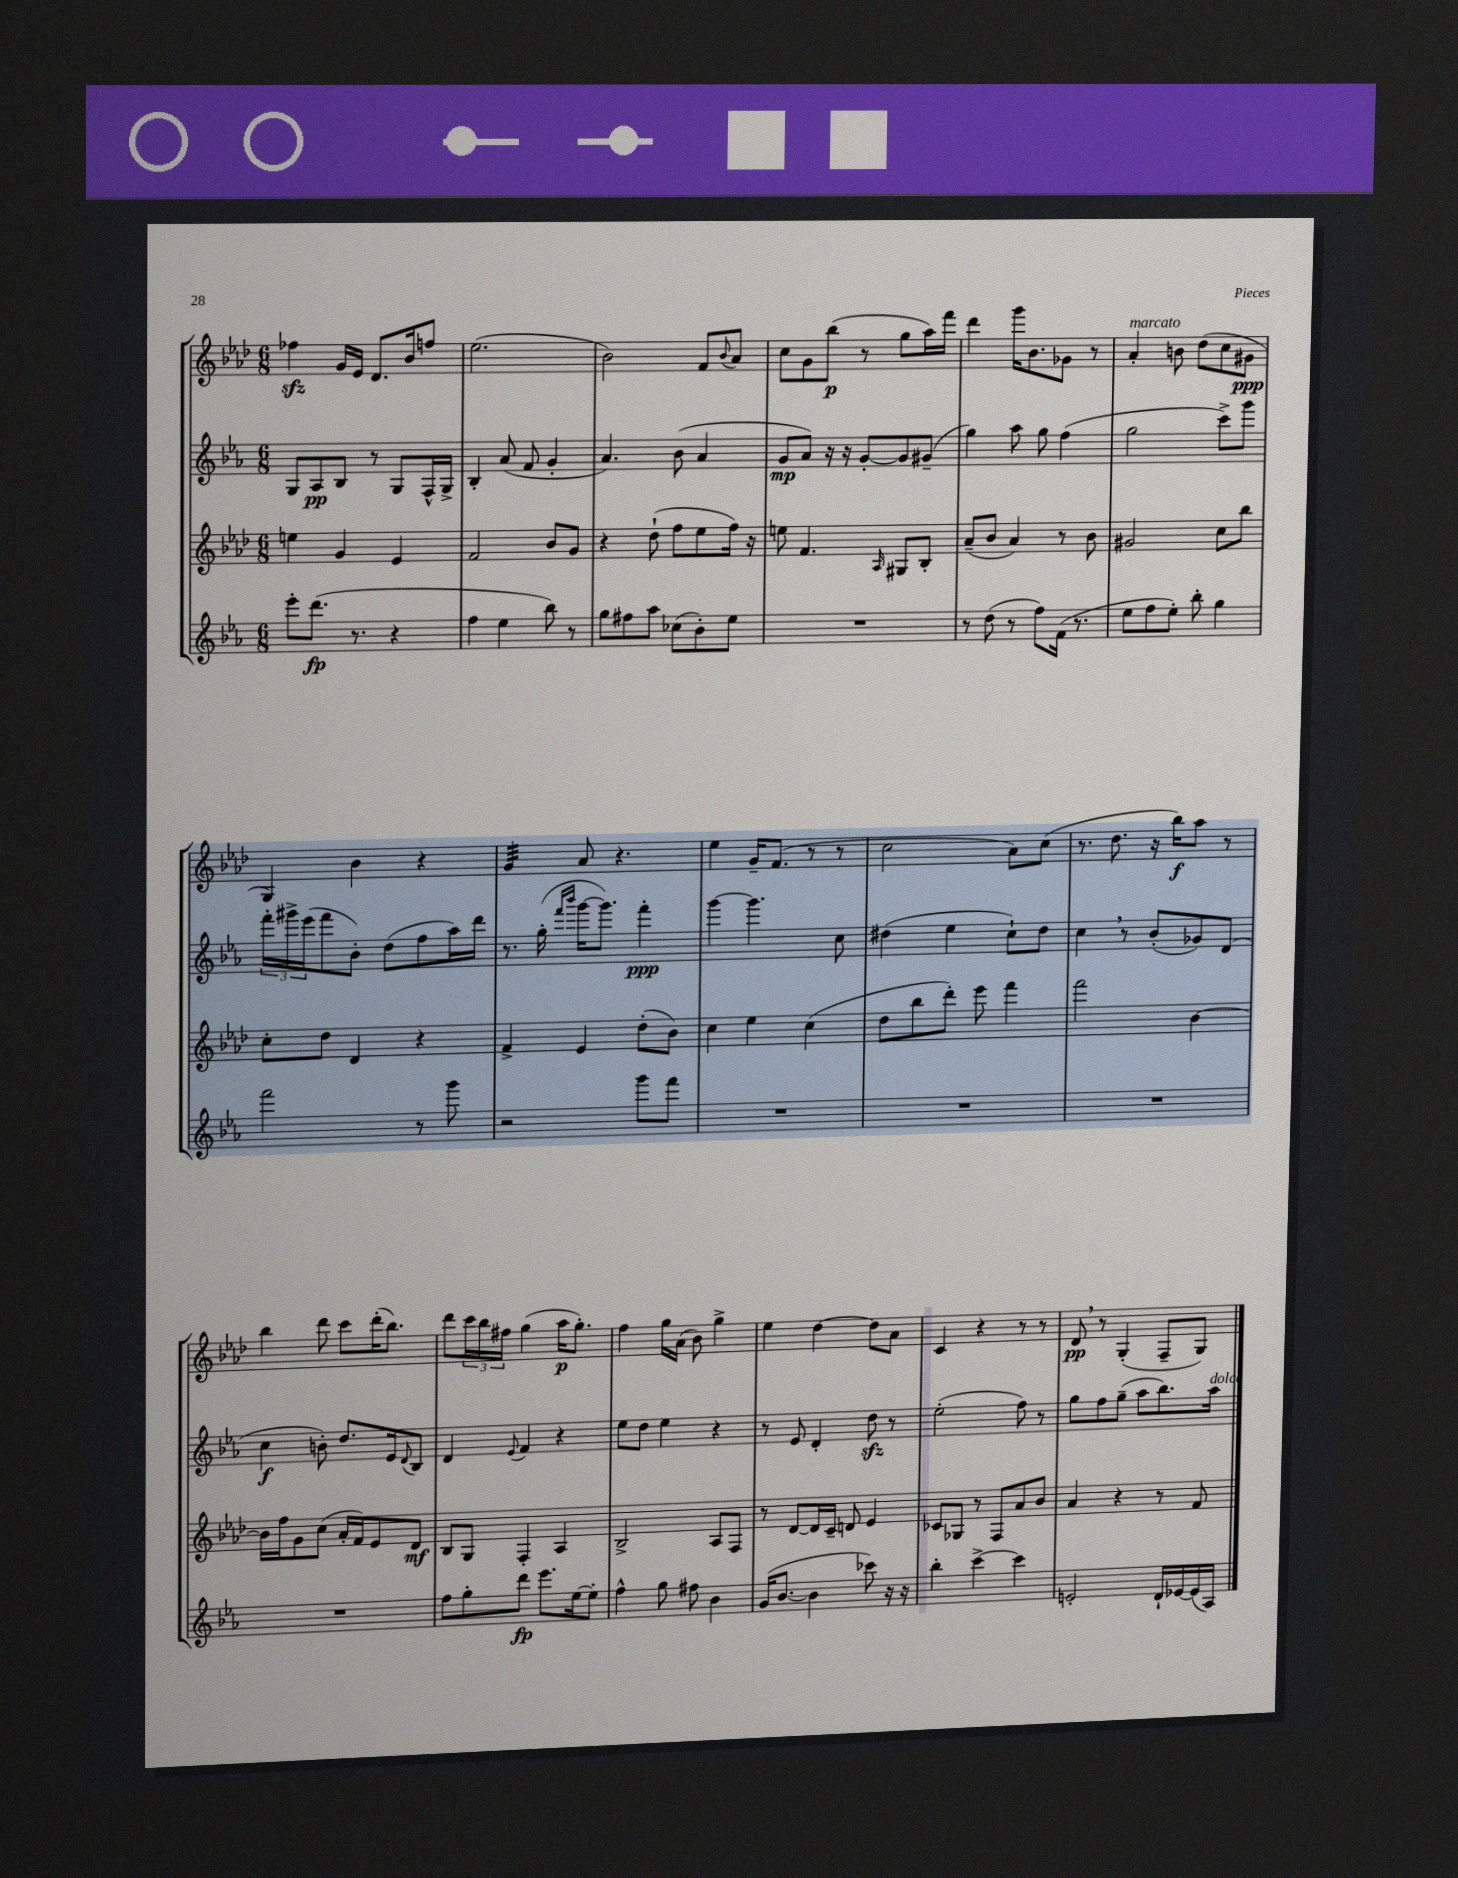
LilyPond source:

<<
\new StaffGroup <<
\new Staff = "s0" {
    \clef treble \key aes \major \numericTimeSignature \time 6/8
    fes''4\sfz g'16 ees'16 des'8. bes'16 f''8 |
    ees''2.( |
    bes'2) f'8 \appoggiatura { bes'8 } aes'8 |
    c''8 g'8 bes''8\p( r8 g''8 aes''16) f'''16 |
    des'''4 g'''16 bes'8. ges'8 r8 |
    aes'4-.^\markup { \italic "marcato" } b'8 des''8( c''8 gis'8\ppp |
    g4) bes'4 r4 |
    g'4:32 aes'8 r4. |
    ees''4 g'16-- f'8.( r8 r8 |
    c''2 aes'8) c''8( |
    r8. des''8. r16 bes''16\f) aes''8 r8 |
    bes''4 des'''8 c'''8 des'''16-.( bes''8.) |
    des'''8 \tuplet 3/2 { c'''16 bes''16 fis''16 } g''4( aes''16\p g''8.-.) |
    f''4 g''16 aes'16( bes'8) g''4-> |
    ees''4 des''4~ des''8 aes'8 |
    c'4 r4 r8 r8 |
    des'8\pp \breathe r8 g4-.( f8-- g8) \bar "|." |
}
\new Staff = "s1" {
    \clef treble \key ees \major \numericTimeSignature \time 6/8
    g8 aes8\pp bes8 r8 g8 f16-^ g16-> |
    bes4-. aes'8( f'8 g'4-. |
    aes'4.) bes'8( aes'4 |
    g'8\mp aes'8) r16 r16 g'8~-. g'8 gis'8--( |
    g''4) aes''8 g''8 f''4( |
    g''2 c'''8->) g'''8 |
    \tuplet 3/2 { f'''16-. gis'''16-> ees'''16( } f'''8 bes'8-.) d''8( f''8 aes''16) d'''16 |
    r8. g''16-.( \grace { f'''16 bes'''16 } g'''16~ g'''8.) f'''4-.\ppp |
    g'''4~ g'''4. c''8 |
    dis''4( ees''4 c''8-!) dis''8 |
    c''4 \breathe r8 bes'8-.( ges'8) d'8( |
    c''4\f b'8-.) d''8. ees'16 \appoggiatura { d'8 } bes8 |
    d'4 \appoggiatura { ees'8 } f'4 r4 |
    ees''8 d''8 ees''4 r4 |
    r8 ees'8 d'4-. d''8\sfz r8 |
    ees''2-.( f''8) r8 |
    g''8 f''8 g''8--( aes''8 bes''8.) aes''16^\markup { \italic "dolce" } \bar "|." |
}
\new Staff = "s2" {
    \clef treble \key aes \major \numericTimeSignature \time 6/8
    e''4 g'4 ees'4 |
    f'2 bes'8 g'8 |
    r4 des''8-!( f''8 ees''8 f''16) r16 |
    e''8 f'4. \grace { aes16 } gis8 bes8-. |
    aes'8--( bes'8 aes'4) r8 bes'8 |
    gis'2 c''8 bes''8 |
    c''8-. des''8 des'4 r4 |
    f'4-> ees'4 des''8-.( bes'8) |
    c''4 ees''4 c''4( |
    des''8 bes''8 des'''8-.) ees'''8 f'''4 |
    f'''2 bes'4~ |
    bes'16 f''16 g'8 c''8( aes'16-. f'16) ees'8 des'8\mf |
    bes8 g8 f4-. aes4 |
    bes2-> aes8 f8 |
    r8 des'8~ des'16 c'16-- d'8 ees'4 |
    ces'8 ges8 r8 f8 aes'8 bes'8 |
    aes'4 r4 r8 f'8 \bar "|." |
}
\new Staff = "s3" {
    \clef treble \key ees \major \numericTimeSignature \time 6/8
    ees'''8-. d'''8.\fp( r8. r4 |
    f''4 ees''4 bes''8) r8 |
    g''8 fis''8 aes''8 ces''8( bes'8-.) ees''8 |
    R2. |
    r8 d''8( r8 f''8) f'16( r8. |
    ees''8 f''8 ees''8-.) bes''8-. g''4 |
    f'''2 r8 g'''8 |
    r2 g'''8 f'''8 |
    R2. |
    R2. |
    R2. |
    R2. |
    f''8 g''8-. d'''8\fp ees'''8. ees''16~ ees''8-. |
    f''4-^ g''8 fis''8 bes'4 |
    g'16( bes'8.~ bes'4 ces'''8) r16 r16 |
    bes''4-. c'''4~-> c'''4 |
    e'2-. d'16-! ees'16~ ees'16( aes16) \bar "|." |
}
>>
>>
\layout { \context { \Score \remove "Bar_number_engraver" } }
